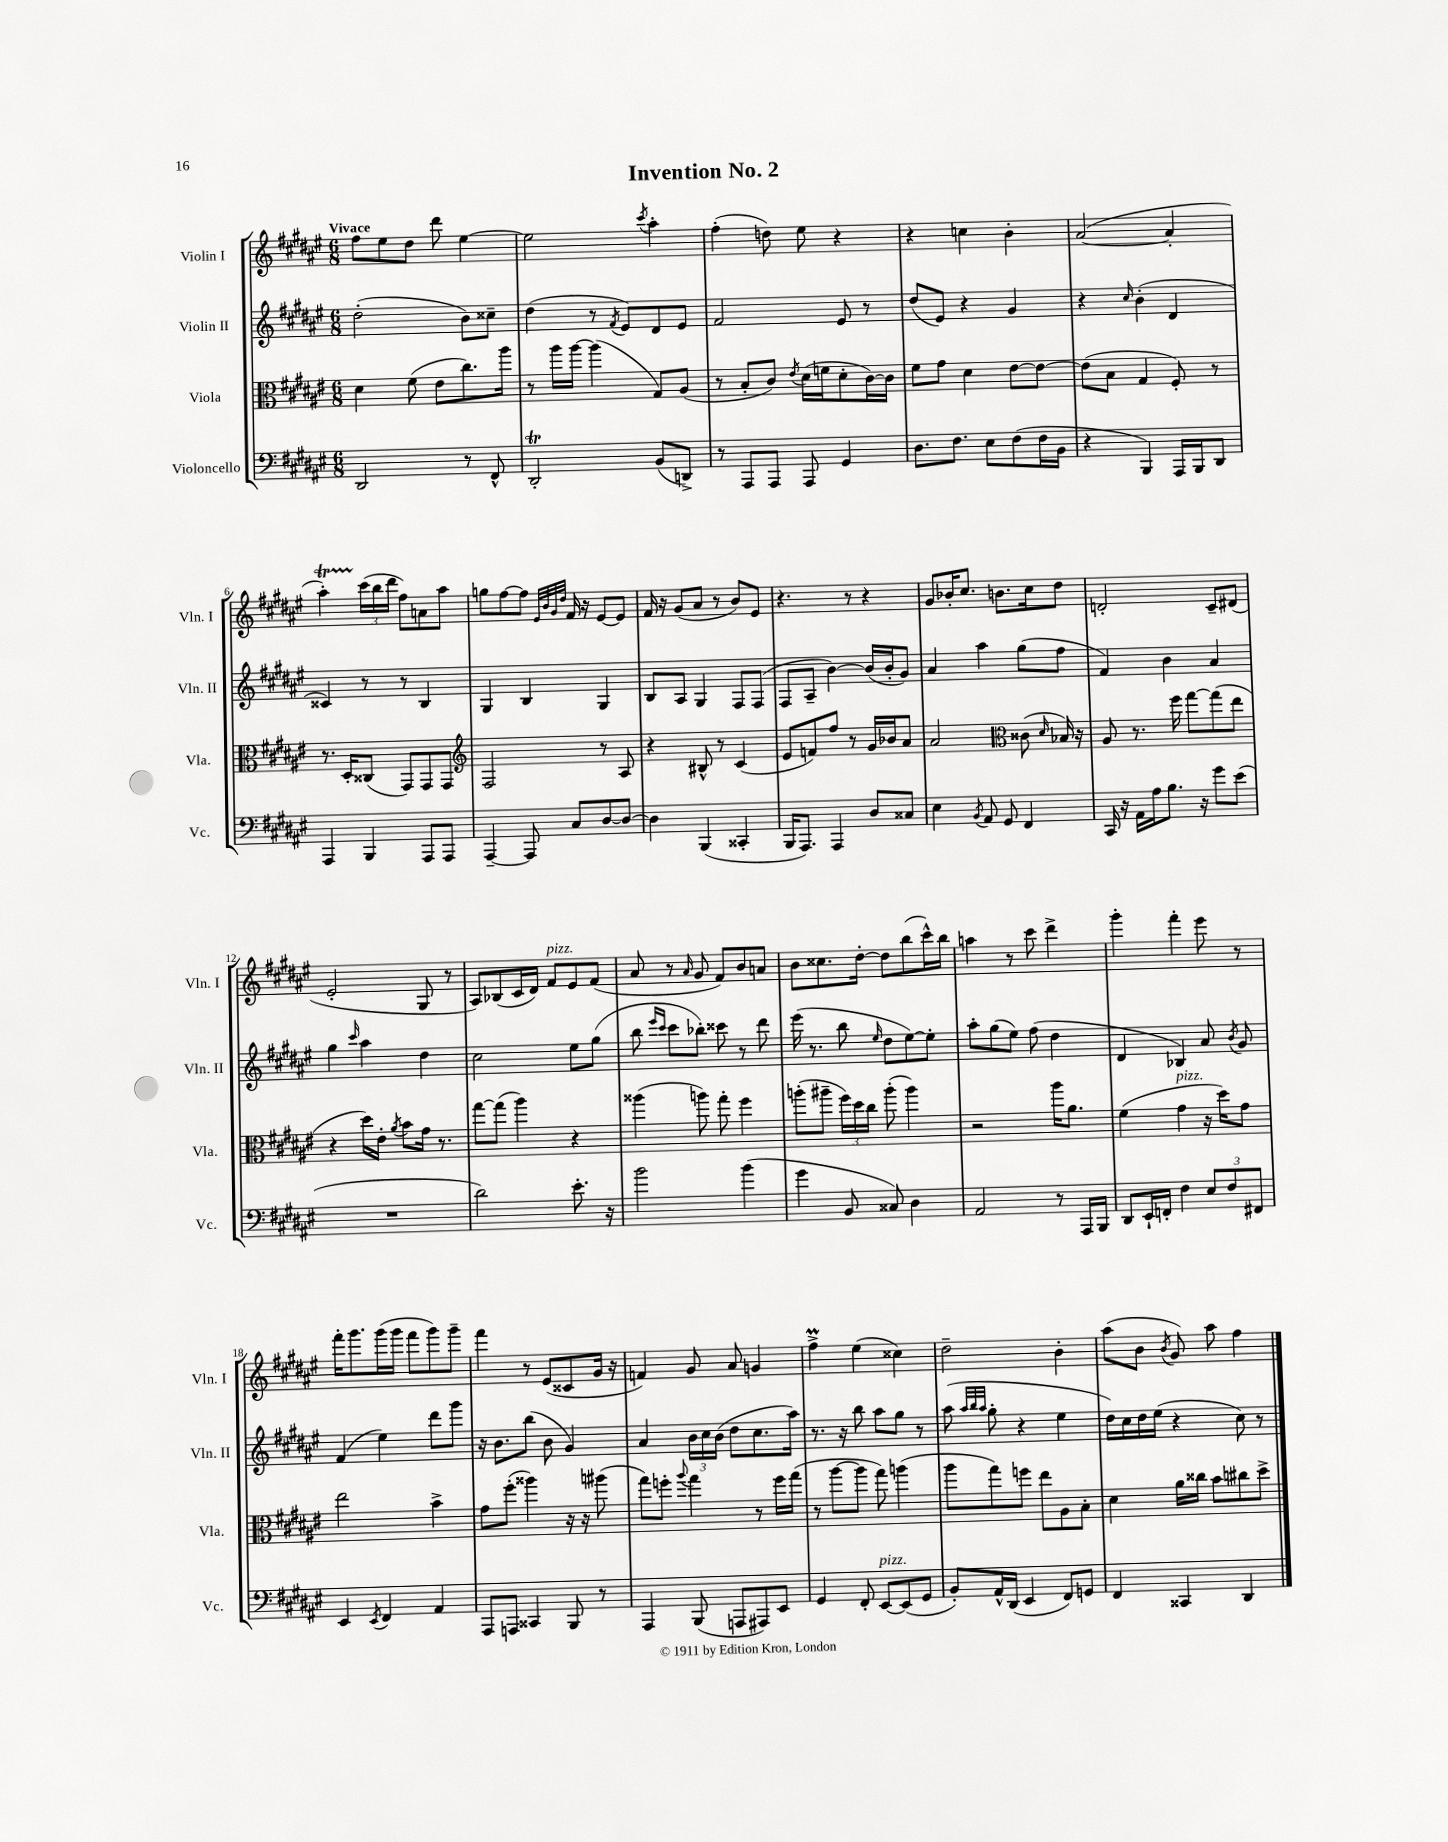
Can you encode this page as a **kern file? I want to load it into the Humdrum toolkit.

**kern	**kern	**kern	**kern
*part4	*part3	*part2	*part1
*staff4	*staff3	*staff2	*staff1
*I"Violoncello	*I"Viola	*I"Violin II	*I"Violin I
*I'Vc.	*I'Vla.	*I'Vln. II	*I'Vln. I
*clefF4	*clefC3	*clefG2	*clefG2
*k[f#c#g#d#a#e#]	*k[f#c#g#d#a#e#]	*k[f#c#g#d#a#e#]	*k[f#c#g#d#a#e#]
*M6/8	*M6/8	*M6/8	*M6/8
=1	=1	=1	=1
!	!	!	!LO:TX:a:B:t=Vivace
2DD#/	4d#\	(2dd#'\	8ff#\L
.	.	.	8ee#\
.	(8f#\	.	8dd#\J
.	8e#\L	.	8ddd#\
8r	8.cc#\)	8b\L)	[4ee#\
8FF#^^/	.	8cc##X~\J	.
.	16aa#\Jk	.	.
=2	=2	=2	=2
2DD#T'/	8r	(4dd#\	2ee#\]
.	16aa#\LL	.	.
.	[16aa#\JJ	.	.
.	(4aa#\]	8r	.
.	.	8qf#/	.
.	.	8e#/L)	.
.	.	.	8qccc#/
(8BB/L	8G#/L)	8d#/	4aa#'\
8DDn^/J)	(8A#/J	8e#/J	.
=3	=3	=3	=3
8r	8r	2f#/	(4ff#'\
8AAA#/L	8B'/L	.	.
8AAA#/J	8c#/J)	.	8ddn\)
.	8qe#/	.	.
8AAA#/	(16d#\LL	.	8ee#\
.	16fn\J	.	.
4GG#/	8d#'\	8e#/	4r
.	[16c#\L)	8r	.
.	16c#\JJ]	.	.
=4	=4	=4	=4
8.D#\L	8f#\L	(8dd#/L	4r
.	8g#\J	8e#/J)	.
8.F#\J	.	.	.
.	4d#\	4r	4ccn\
8E#\L	.	.	.
(8F#\	[8e#\L	4g#/	4b'\
16F#\L	8e#\J_	.	.
16BB\JJ	.	.	.
=5	=5	=5	=5
4r	(8e#\L]	4r	([2a#/
.	8B\J	.	.
.	.	16qqcc#/	.
4BBB/)	4G#/	(4b'\	.
16AAA#/LL	8F#'/)	4d#/	4a#'/]
16BBB/J	.	.	.
8DD#/J	8r	.	.
!!LO:LB:g=z
=6	=6	=6	=6
4AAA#/	8.r	4c##X/)	4aa#t'\)
.	16D#'/KL	.	.
4BBB/	(8C##X/J	8r	(24ccc#\LL
.	.	.	24bb\
.	.	.	24ddd#\JJ
.	8GG#/L)	8r	8ff#\L)
8AAA#/L	8GG#/	4B/	8an\
8AAA#/J	8GG#/J	.	8aa#\J
=7	=7	=7	=7
*	*clefG2	*	*
[4AAA#~/	2F#/	4G#/	8ggn\L
.	.	.	[8ff#\
8AAA#/]	.	4B/	8ff#\J]
.	.	.	32qqe#/LLL
.	.	.	32qqb/
.	.	.	32qqg#/
.	.	.	32qqdd#/JJJ
8C#/L	.	.	16f#/
.	.	.	16r
[8D#/	8r	4G#/	[8e#/L
8D#/J_	8A#/	.	8e#/J]
=8	=8	=8	=8
4D#\]	4r	8B/L	16f#/
.	.	.	16r
.	.	8A#/J	(8g#/L
(4BBB/	8B#X^^/	4G#/	8a#/J
.	8r	.	8r
4CC##X'/	(4c#/	8F#/L	8b/L)
.	.	(8F#/J	8e#/J
=9	=9	=9	=9
16BBB/KL	8e#/L	8F#/L	4.r
8.AAA#/J)	.	.	.
.	8fn/)	8A#~/J	.
4AAA#/	8ff#/J	[4b\)	.
.	8r	.	8r
8D#/L	16g#/LL	(16b/LL]	4r
.	16b-X/J	16b'/J	.
8C##X/J	8a#/J	8g#/J)	.
=10	=10	=10	=10
4E#\	2a#/	4a#/	8g#/L
.	.	.	16b-X'/K
.	.	.	8.cc#/J
8qBB/	.	.	.
8AA#/	.	4aa#\	.
8GG#/	.	.	8.bn\L
*	*clefC3	*	*
4FF#/	(8c##X\	(8gg#\L	.
.	.	.	16cc#\k
.	16qqd#/	.	.
.	16B-X/)	8ff#\J	8dd#\J
.	16r	.	.
=11	=11	=11	=11
16CC#/	8A#/	4f#/)	2dn'/
16r	.	.	.
16AA#\LL	8.r	.	.
16A#\J	.	.	.
8.B\J	.	4b\	.
.	16ff#\	.	.
.	[8gg#\L	.	.
16r	.	.	.
8g#\L	(8gg#\]	4a#/	8c#~/L
(8e#\J	8ee#\J	.	(8d#X/J
!!LO:LB:g=z
=12	=12	=12	=12
2.r	4r	4gg#\	2e#'/
.	.	16qqccc#/	.
.	16dd#\LL)	4aa#\	.
.	16e#'\JJ	.	.
.	8qa#/	.	.
.	8b\L	.	.
.	16g#\Jk	4dd#\	8G#/
.	8.r	.	.
.	.	.	8r
=13	=13	=13	=13
2d#\)	[8gg#\L	2cc#\	8A#/L)
.	(8gg#\J]	.	(8B-X/
.	4aa#\)	.	16c#/L
.	.	.	16d#/JJ)
!	!	!	!LO:TX:a:i:t=pizz.
.	.	.	8f#/L
8.e#'\	4r	8ee#\L	8e#/
.	.	(8gg#\J	(8f#/J
16r	.	.	.
=14	=14	=14	=14
2b\	(4aa##X\	8bb\	8a#/
.	.	16qqeee#/LL	.
.	.	16qqccc#/JJ	.
.	.	8ccc#\L	8r
.	.	.	16qqa#/
.	8aan\)	8bb-X'\J)	8g#/
.	8gg#'\	8ccc##X\	8f#/L)
(4b\	4ff#\	8r	8b/
.	.	8ddd#\	8an/J
=15	=15	=15	=15
4g#\	(8aan'\L	(16eee#\	8b\L
.	.	8.r	.
.	8aa#X~\J	.	8.cc##X\
8BB/	24ff#\LL)	8bb\	.
.	24dd#\	.	.
.	.	.	[16dd#'\Jk
.	24cc#\JJ	.	.
.	.	16qqee#/	.
8C##X/)	(8aa#'\	8dd#\L	8dd#\L]
4D#\	4aa#\)	[8ee#\)	(8bb\
.	.	8ee#'\J]	16ccc#^^\L)
.	.	.	16bb\JJ
=16	=16	=16	=16
2AA#/	2r	8aa#'\L	4aan\
.	.	(8gg#\	.
.	.	8ee#\J)	8r
.	.	(8ff#\	8ccc#\
8r	16aa#\KL	4dd#\	4ddd#^\
.	8.a#\J	.	.
16AAA#/LL	.	.	.
16BBB/JJ	.	.	.
=17	=17	=17	=17
8DD#/L	(4f#\	4d#/	4ggg#'\
16EE#`/L	.	.	.
16FFn'/JJ	.	.	.
!	!LO:TX:a:i:t=pizz.	!	!
4F#\	4g#\	4B-X/)	4fff#'\
12E#/L	16r	8a#/	8eee#\
.	16dd#\KL)	.	.
12F#/	.	.	.
.	.	8qb/	.
.	8g#\J	8g#/	8r
12FF#X/J	.	.	.
!!LO:LB:g=z
=18	=18	=18	=18
4EE#/	2ee#\	(4f#/	16fff#'\KL
.	.	.	8.ggg#\
8qEE#/	.	.	.
4FF#/	.	4ee#\)	(16ggg#\L
.	.	.	16ggg#\JJ
.	.	.	8fff#\L
4AA#/	4b^\	8ddd#\L	8ggg#\)
.	.	8ggg#\J	8ggg#~\J
=19	=19	=19	=19
8AAA#/L	8g#\L	16r	4fff#\
.	.	8.b\L	.
8AAAn/J	(8ff#'\J	.	.
4CC##X/	4aa##X\)	(8bb\J	8r
.	.	8b\	(8e#/L
8BBB/	16r	4g#/)	8c##X/
.	16r	.	.
8r	(8aa#X\	.	16g#/Jk
.	.	.	16r
=20	=20	=20	=20
4AAA#/	8gg#\L)	4a#/	4fn/)
.	8ffn'\J	.	.
.	8qqaa#/	.	.
(8BBB/	4gg#\	24b\LL	8g#/
.	.	24cc#\	.
.	.	(24b\JJ	.
8AAAn/L	.	8dd#\L	8a#/
8AAA#X/)	8r	8.cc#\	4gn/
8EE#/J	16ff\LL	.	.
.	(16gg#\JJ	16aa#\Jk)	.
=21	=21	=21	=21
4GG#/	8r	8.r	4ff#M^\
.	[8aa#\L	.	.
.	.	16r	.
8FF#'/	8aa#\J]	8bb\	(4ee#\
!LO:TX:a:i:t=pizz.	!	!	!
[8EE#/L	8gg#\)	8aa#\L	.
(8EE#/]	(4aan\	8gg#\J	4cc##X\)
8GG#/J	.	8r	.
=22	=22	=22	=22
8BB'/L)	8aa#\L	(8aa#\	2dd#~\
.	.	32qqaa#/LLL	.
.	.	32qqbb/	.
.	.	32qqaa#/JJJ	.
16AA#^^/L	8gg#\)	8gg#'\	.
(16DD#/JJ	.	.	.
4EE#/	8ffn\J	4r	.
.	8ee#\L	.	.
8FF#/L)	8A#\	4ee#\	4b'\
8GGn/J	8B'\J	.	.
=23	=23	=23	=23
4FF#/	4d#\	16dd#\LL)	(8aa#\L
.	.	16cc#\	.
.	.	16dd#\	8b\J
.	.	(16ee#\JJ	.
.	.	.	8qb/
4CC##X/	16a#\LL	4r	8g#/)
.	16cc##X\JJ	.	.
.	8b\L	.	8aa#\
4DD#/	8cc#X\	8cc#\)	4ff#\
.	8dd#^\J	8r	.
==	==	==	==
*-	*-	*-	*-
